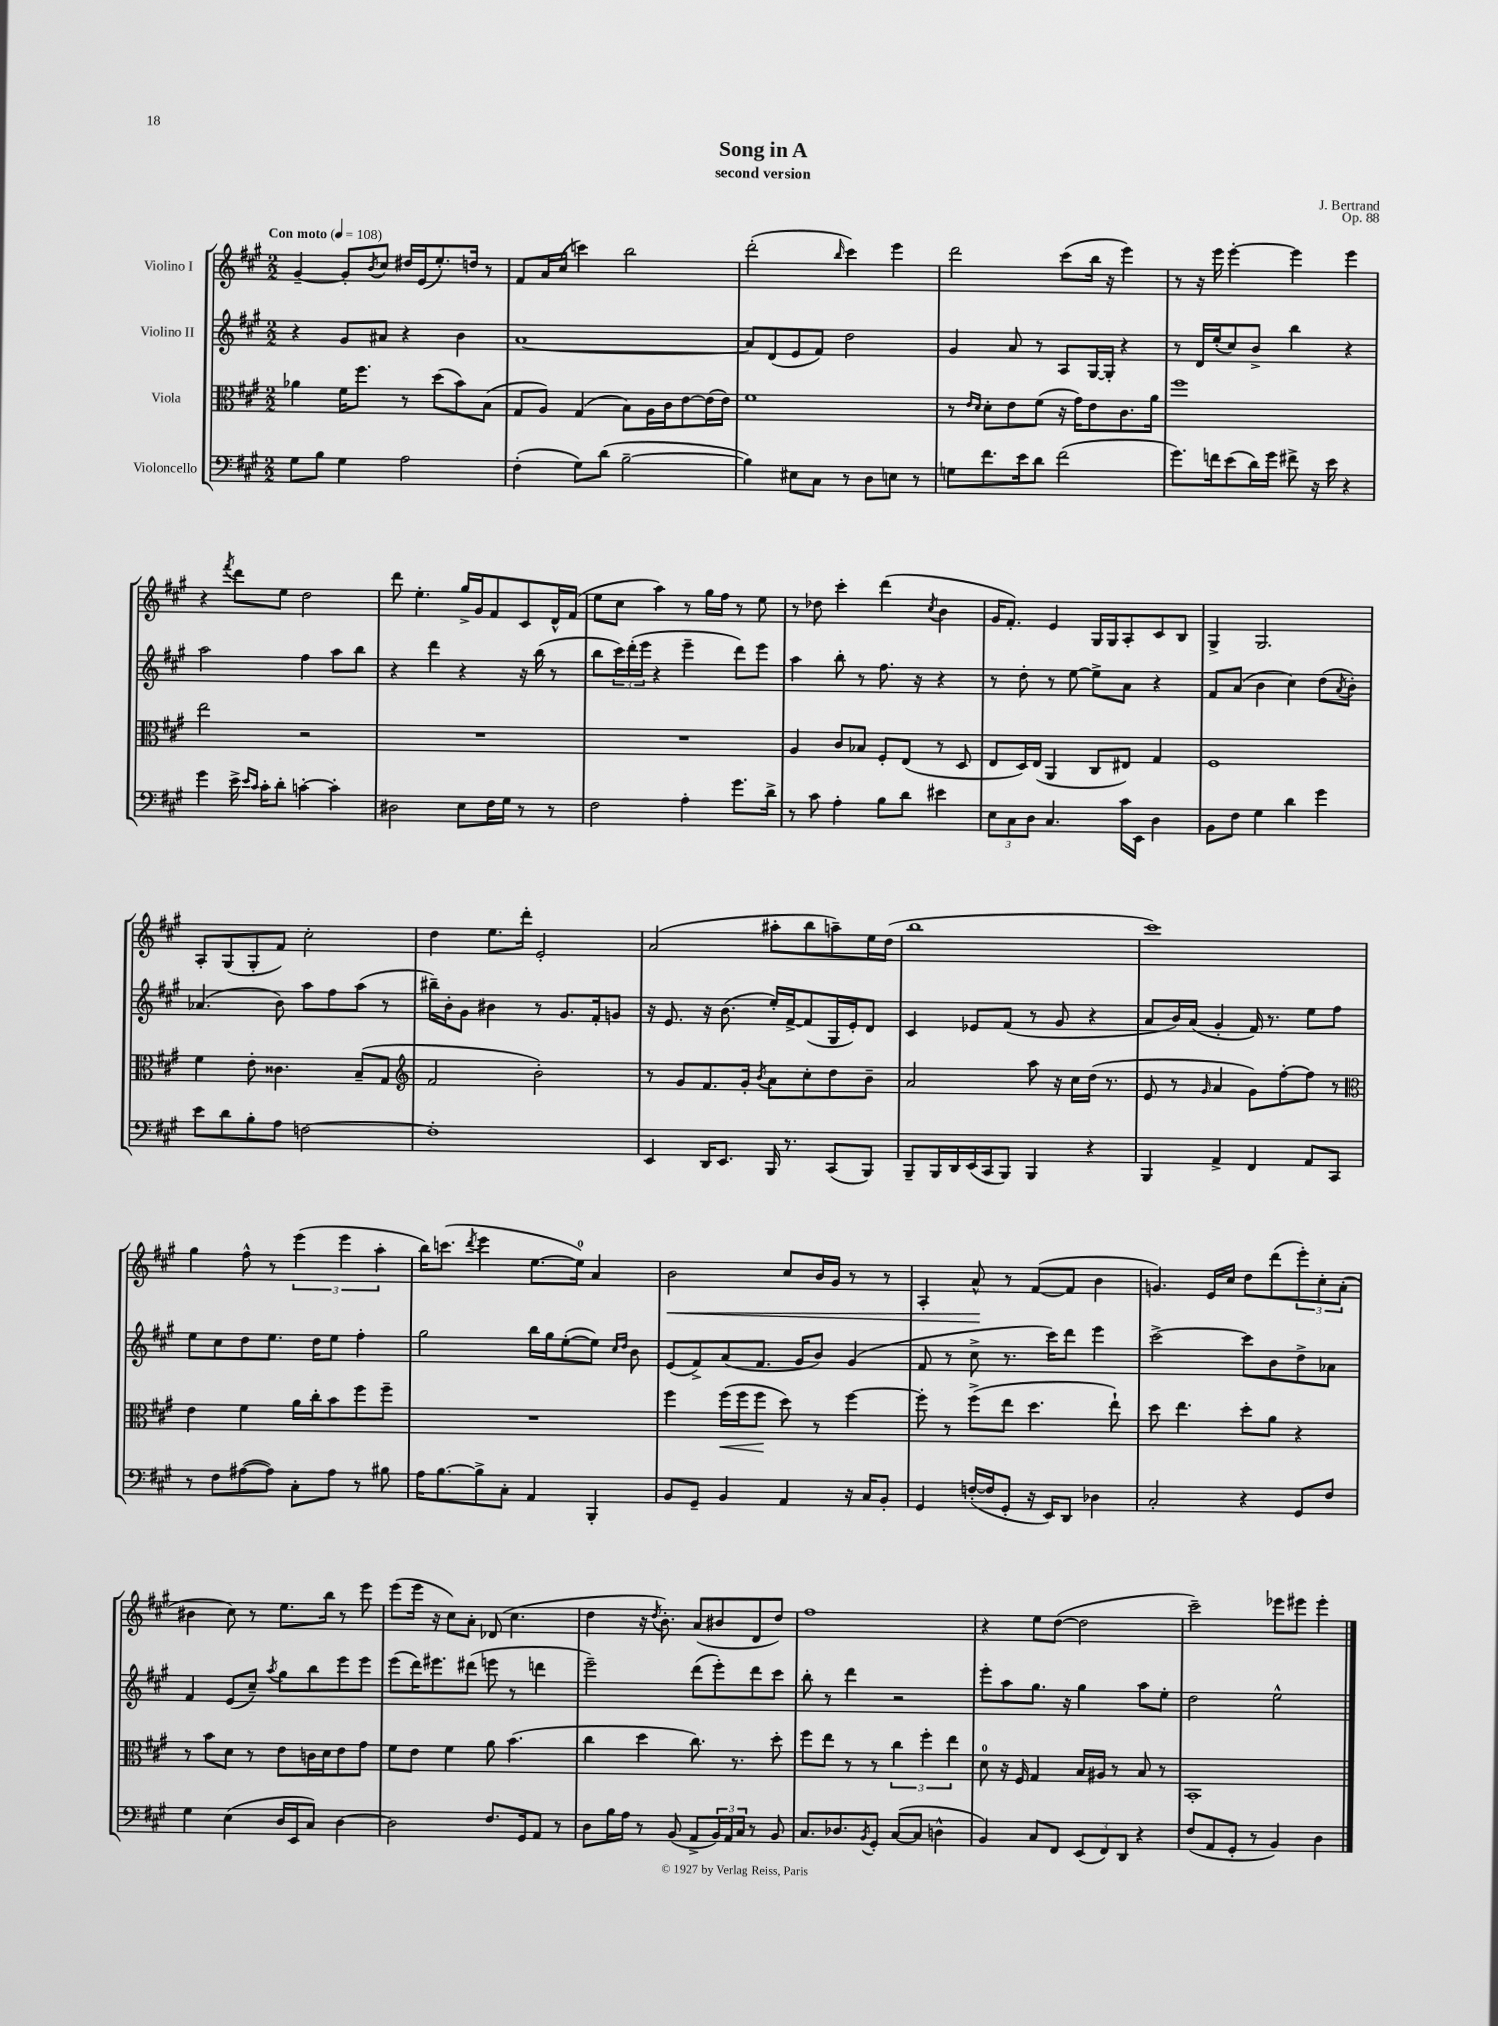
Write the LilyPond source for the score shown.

\header { title = "Song in A" composer = "J. Bertrand" subtitle = "second version" opus = "Op. 88" }
<<
\new StaffGroup <<
\new Staff = "s0" \with { instrumentName = "Violino I" } {
    \clef treble \key a \major \numericTimeSignature \time 2/2 \tempo "Con moto" 4 = 108
    gis'4~-- gis'8-. \acciaccatura { b'8 } cis''8 dis''16 e'16( e''8.-.) d''16 r8 |
    fis'8 a'16 cis''16( c'''4) b''2 |
    d'''2-.( \grace { b''16 } cis'''4) e'''4 |
    d'''2 cis'''8( b''16 r16 e'''4) |
    r8 r16 e'''16 e'''4~-. e'''4 e'''4 |
    r4 \acciaccatura { fis'''8 } d'''8 e''8 d''2 |
    d'''8 e''4.-. gis''16-> gis'16 fis'8 cis'8 d'16-^ fis'16( |
    e''8 cis''8 a''4) r8 gis''16 fis''16 r8 e''8 |
    r8 des''8 cis'''4-. d'''4( \acciaccatura { cis''8 } b'4 |
    gis'16 fis'8.-.) e'4 gis16 gis16 a8-. cis'8 b8 |
    gis4-> gis2. |
    a8-. gis8( gis8-. fis'8) cis''2-. |
    d''4 e''8. d'''16-. e'2-. |
    a'2( ais''8-. b''8 a''8--) e''16 d''16( |
    b''1 |
    cis'''1) |
    gis''4 fis''8-^ r8 \tuplet 3/2 { e'''4( e'''4 a''4-. } |
    b''16) c'''8.( \acciaccatura { d'''8 } e'''4 e''8.~ e''16-0) a'4 |
    b'2\< cis''8 b'16 gis'16 r8 r8 |
    a4-. a'8-^\! r8 fis'8~( fis'8 b'4 |
    g'4.) e'16 cis''16 d''8 d'''8( \tuplet 3/2 { e'''8-.) cis''8-. a'8-.( } |
    bis'4 cis''8) r8 e''8. b''16 r8 e'''8 |
    e'''8( e'''16 r16 cis''8) a'8-. des'8( cis''4. |
    d''4 r16 \acciaccatura { d''8 } b'8.-.) a'8( bis'8 d'8 d''8) |
    fis''1 |
    r4 e''8 d''8~( d''2 |
    cis'''2--) ees'''8 eis'''8 eis'''4-. \bar "|." |
}
\new Staff = "s1" \with { instrumentName = "Violino II" } {
    \clef treble \key a \major \numericTimeSignature \time 2/2
    r4 gis'8 ais'8 r4 b'4 |
    a'1~ |
    a'8 d'8( e'8 fis'8) d''2 |
    gis'4 a'8 r8 a8 gis16~ gis16-. r4 |
    r8 d'16 e''16-.( cis''8) b'8-> b''4 r4 |
    a''2 fis''4 a''8 b''8 |
    r4 d'''4 r4 r16 b''16( r8 |
    b''8 \tuplet 3/2 { cis'''16) d'''16-.( e'''16 } r4 e'''4-- d'''8) e'''8 |
    a''4 b''8-. r8 fis''8. r16 r4 |
    r8 d''8-. r8 e''8~ e''8-> a'8 r4 |
    fis'8 a'8( b'4 cis''4) d''8( \acciaccatura { a'8 } b'8-.) |
    aes'4.( b'8) a''8 fis''8 a''8( r8 |
    bis''16--) b'16-. gis'8 bis'4 r8 gis'8. fis'16-. g'8 |
    r16 e'8. r16 b'8.( e''16-.) fis'16~-> fis'8( gis16 e'16-.) d'8 |
    cis'4 ees'8 fis'8( r8 gis'8 r4 |
    a'8 b'16) a'16( gis'4-. fis'16) r8. e''8 fis''8 |
    e''8 cis''8 d''8 e''8. d''16 e''8 fis''4-. |
    gis''2 b''16 gis''16 e''8~-.( e''8) \grace { cis''16 d''16 } b'8 |
    e'8( fis'8->) a'8( fis'8. gis'16 b'8) gis'4( |
    fis'8 r8 cis''8-> r8. cis'''16) d'''8 e'''4 |
    cis'''2~-> cis'''8 b'8 d''8-> aes'8 |
    fis'4 e'8( cis''8--) \acciaccatura { a''8 } gis''8 b''8 e'''8 e'''8 |
    e'''8( d'''16) eis'''8. dis'''8( e'''8 r8 d'''4 |
    e'''2--) d'''8( e'''8-.) d'''8 cis'''8 |
    b''8-. r8 d'''4 r2 |
    e'''8-. a''8 gis''8. r16 gis''4 a''8 e''8-. |
    d''2 e''2-^ \bar "|." |
}
\new Staff = "s2" \with { instrumentName = "Viola" } {
    \clef alto \key a \major \numericTimeSignature \time 2/2
    aes'4 fis'16 fis''8. r8 d''8( b'8) b8( |
    gis8 a8) gis4( b8) a16 cis'16 e'8~ e'16( e'16) |
    fis'1 |
    r8 \grace { e'16 d'16 } d'8-. e'8 fis'8( r16 gis'16) e'8 cis'8. a'16 |
    fis''1 |
    e''2 r2 |
    R1 |
    R1 |
    a4 cis'8 bes8 fis8-. e8( r8 d8 |
    e8 d16) e16( a,4 cis8 eis8) gis4 |
    fis1 |
    fis'4 e'8-. cisis'4. b8--( gis8 |
    \clef treble fis'2 b'2-.) |
    r8 gis'8 fis'8. gis'16-. \acciaccatura { b'8 } a'8 cis''8-. d''8 b'8-- |
    a'2 a''8 r16 cis''16 d''16( r8. |
    e'8 r8 \grace { gis'16 } a'4 gis'8) fis''8~-. fis''8 r8 |
    \clef alto e'4 fis'4 a'16 cis''16-. b'8 fis''8 fis''8-- |
    R1 |
    fis''4 fis''16\<( fis''16 fis''8\! d''8) r8 fis''4~ |
    fis''8-. r8 fis''8->( e''8 d''4. e''8-!) |
    d''8 e''4. d''8-. a'8 r4 |
    r8 b'8 d'8 r8 e'8 c'16 d'16 e'8 gis'8 |
    fis'8 e'8 fis'4 a'8 b'4.( |
    cis''4 d''4 cis''8.) r8. d''8-. |
    fis''8 e''8 r8 r8 \tuplet 3/2 { cis''4 fis''4-. e''4 } |
    d'8-0 r16 fis16 gis4 b16 ais16 r8 b8 r8 |
    b,1-. \bar "|." |
}
\new Staff = "s3" \with { instrumentName = "Violoncello" } {
    \clef bass \key a \major \numericTimeSignature \time 2/2
    gis8 b8 gis4 a2 |
    fis4-.( gis8) d'8( b2~-- |
    b4) eis8 cis8 r8 d8 e8 r8 |
    g8 fis'8. e'16 d'8 fis'2( |
    gis'8.) f'16 e'8( d'16) gis'16 fis'8-> r16 e'16 r4 |
    gis'4 e'16-> \grace { e'16 cis'16 } cis'16-. d'8-. c'4~-. c'4-. |
    dis2 e8 fis16 gis16 r8 r8 |
    fis2 a4-. gis'8. d'16-> |
    r8 cis'8 a4-. b8 d'8 eis'4 |
    \tuplet 3/2 { e8 cis8 d8 } cis4. cis'16 e,16 d4 |
    b,8 fis8 gis4 d'4 gis'4 |
    e'8 d'8 b8-. a8 f2~ |
    f1-. |
    e,4 d,16 e,8. b,,16 r8. cis,8( b,,8) |
    b,,8-- b,,16 d,16 e,16( cis,16 b,,8) b,,4 r4 |
    b,,4 a,4-> fis,4 a,8 cis,8 |
    r8 fis8 ais8~( ais8) cis8-. ais8 r8 bis8 |
    a16 b8.~ b8-> cis8-. a,4 b,,4-. |
    b,8 gis,8-- b,4 a,4 r16 cis16 b,8-. |
    gis,4 f16~-.( f16 gis,8-. r16 e,16) d,8 des4 |
    cis2-. r4 gis,8 fis8 |
    gis4 e4( d16 e,16 cis8) d4~ |
    d2 fis8. gis,16 a,8 r8 |
    d8 b16 a16 r8 b,8( a,8-> \tuplet 3/2 { b,16) a,16 cis16 } r8 b,8 |
    cis8. des8. \acciaccatura { b,8 } gis,8-. cis8~( cis8 d4-^ |
    b,4) cis8 fis,8 \tuplet 3/2 { e,8( fis,8) d,8 } r4 |
    fis8( a,8 gis,8-. r8 b,4) d4 \bar "|." |
}
>>
>>
\layout { \context { \Score \remove "Bar_number_engraver" } }
